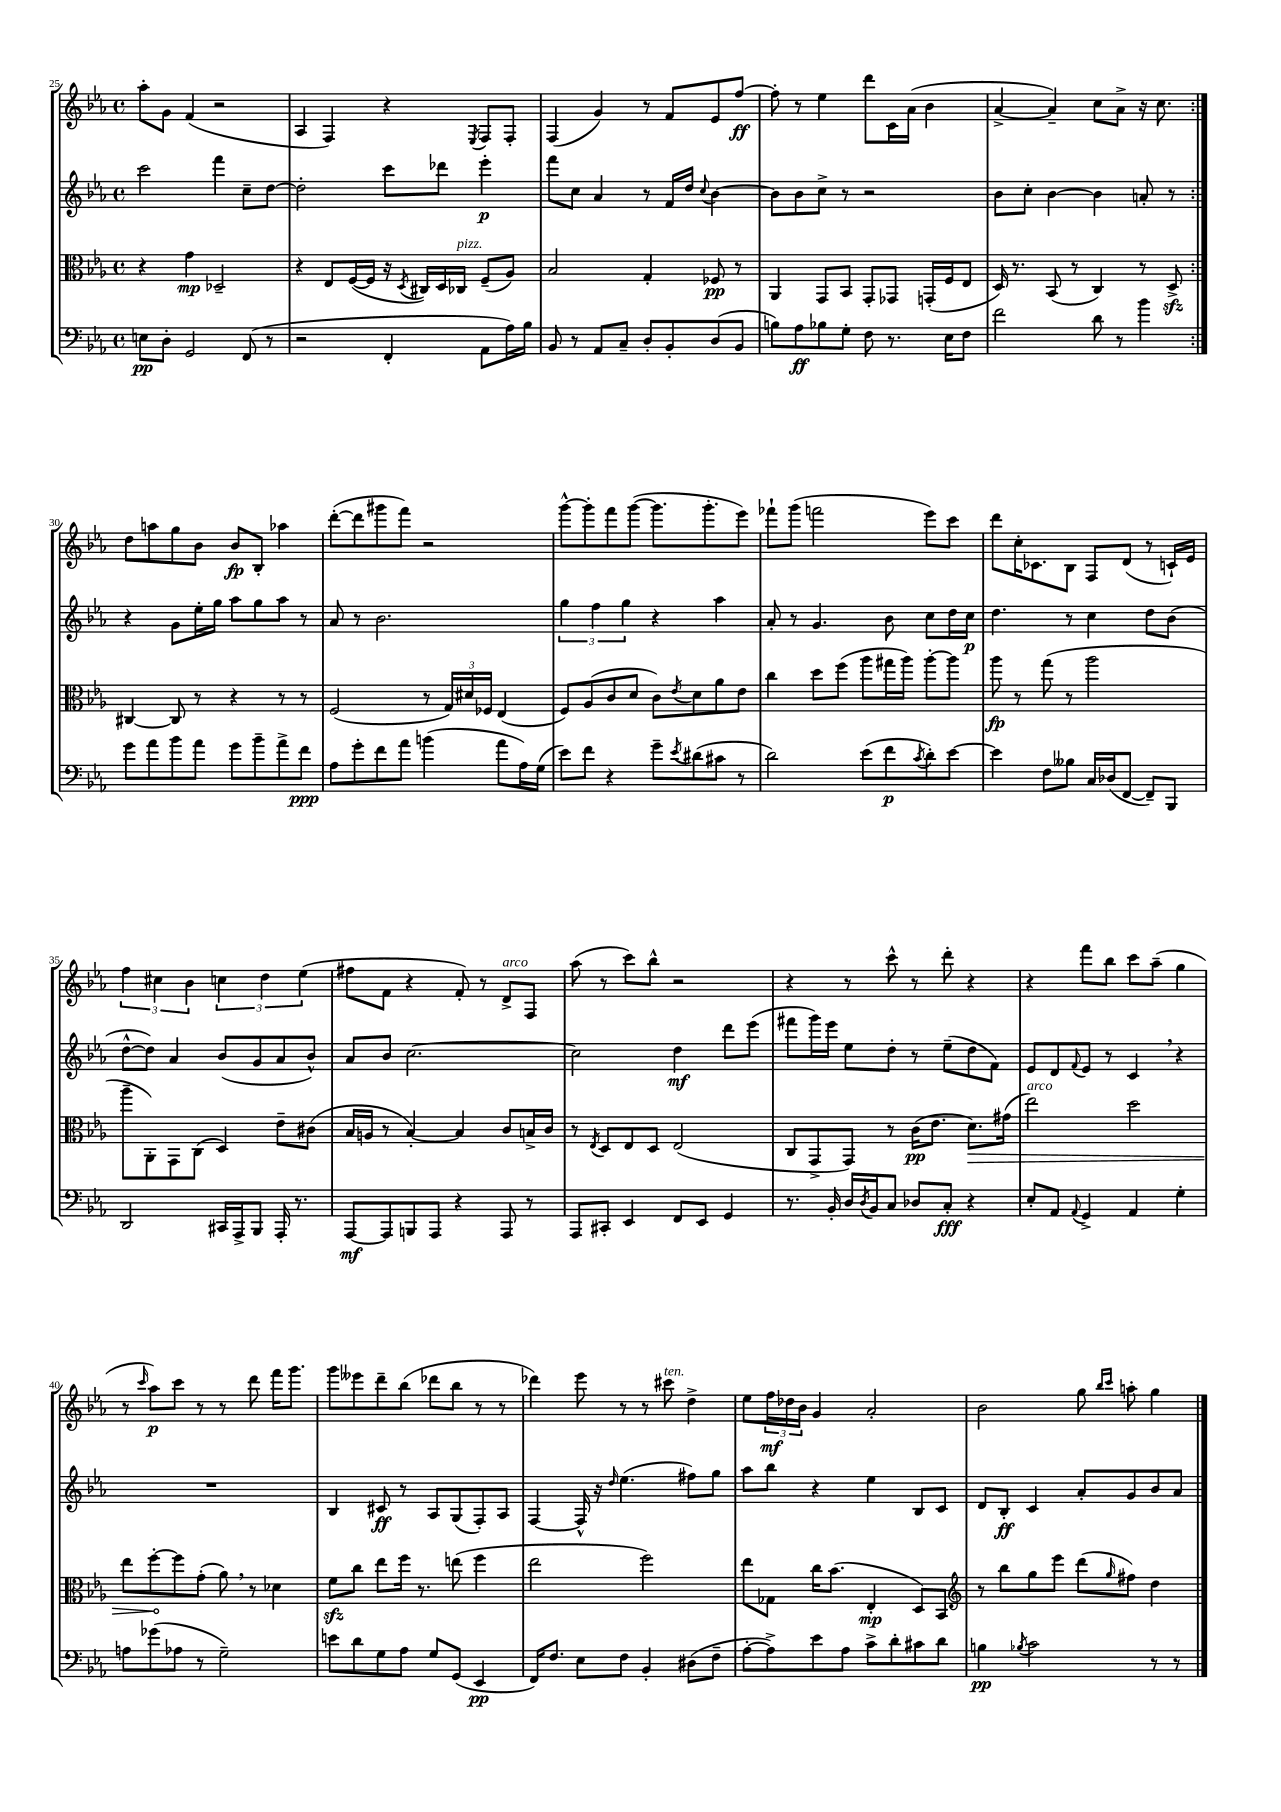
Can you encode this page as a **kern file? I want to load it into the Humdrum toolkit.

**kern	**kern	**kern	**kern
*staff4	*staff3	*staff2	*staff1
*clefF4	*clefC3	*clefG2	*clefG2
*k[b-e-a-]	*k[b-e-a-]	*k[b-e-a-]	*k[b-e-a-]
*M4/4	*M4/4	*M4/4	*M4/4
*met(c)	*met(c)	*met(c)	*met(c)
8E	4r	2ccc	8aa-'
8D'	.	.	8g
2GG	4g	.	(4f
.	2D-~	4fff	2r
(8FF	.	8cc~	.
8r	.	[8dd	.
=	=	=	=
2r	4r	2dd']	4A-
.	8E-	.	4F)
.	([16F	.	.
.	16F]	.	.
4FF'	16r	8ccc	4r
.	8qD	.	.
.	16C#)	.	.
.	16D	8ddd-	.
.	16C-	.	.
.	.	.	8qE-
8AA-	(8F~	4eee-'	8F
16A-)	8A-)	.	8F'
16B-	.	.	.
=	=	=	=
8BB-	2B-	8fff	(4F
8r	.	8cc	.
8AA-	.	4a-	4g)
8C~	.	.	.
8D'	4G'	8r	8r
8BB-'	.	16f	8f
.	.	16dd	.
.	.	8qqcc	.
(8D	8F-	[4b-	8e-
8BB-	8r	.	[8ff
=	=	=	=
8B)	4AA-	8b-]	8ff']
8A-	.	8b-	8r
8B-	8GG	8cc^	4ee-
8G'	8BB-	8r	.
8F	8GG'	2r	8ddd
8.r	8GG-	.	16c
.	.	.	(16a-
.	(16GG'	.	4b-
16E-	16F	.	.
8F	8E-	.	.
=	=	=	=
2f	16D)	8b-	[4a-^
.	8.r	.	.
.	.	8cc'	.
.	(8BB-	[4b-	4a-~])
.	8r	.	.
8d	4C)	4b-]	8cc
8r	.	.	8a-^
4b-	8r	8a'	16r
.	.	.	8.cc
.	8D^	8r	.
=:|!	=:|!	=:|!	=:|!
8g	[4C#	4r	8dd
8a-	.	.	8aa
8b-	8C#]	8g	8gg
8a-	8r	16ee-'	8b-
.	.	16gg	.
8g	4r	8aa-	8b-
8b-~	.	8gg	8B-'
8a-^	8r	8aa-	4aa-
8f	8r	8r	.
=	=	=	=
8A-	(2F	8a-	([8ddd'
8g'	.	8r	8ddd]
8f	.	2.b-	8ggg#
8a-	.	.	8fff)
(4b	8r	.	2r
.	24G)	.	.
.	24d#	.	.
.	24F-	.	.
8a-	(4E-	.	.
16A-)	.	.	.
(16G	.	.	.
=	=	=	=
8e-)	8F)	6gg	[8ggg^^
8f	(8A-	.	8ggg']
.	.	6ff	.
4r	8c	.	8fff
.	.	6gg	.
.	8d	.	([8ggg
8g~	8c)	4r	8.ggg]
8qe-	8qe-	.	.
(8d#	8d	.	.
.	.	.	8.ggg'
8c#	8a-	4aa-	.
8r	8e-	.	8eee-)
=	=	=	=
2d)	4cc	8a-'	8fff-`
.	.	8r	(8ggg
.	8dd	4.g	2fff
.	(8ff	.	.
(8e-	8aa-	.	.
8f	16gg#	8b-	.
.	16aa-)	.	.
8qc	.	.	.
8d')	[8aa-'	8cc	8eee-)
[8e-	8aa-]	16dd	8ccc
.	.	16cc	.
=	=	=	=
4e-]	8aa-	4.dd	8ddd
.	8r	.	16cc'
.	.	.	8.c-
8F	(8gg	.	.
8B--	8r	8r	8B-
16C	2aa-	4cc	8F
(16D-	.	.	.
[8FF	.	.	(8d
8FF~])	.	8dd	8r
8BBB-	.	(8b-	16c`)
.	.	.	16e-
=	=	=	=
2DD	8aa-~	[8dd^^	6ff
.	8AA-')	8dd])	.
.	.	.	6cc#
.	8GG	4a-	.
.	.	.	6b-
.	(8C	.	.
16CC#	4D)	(8b-	6cc
16AAA-^	.	.	.
8BBB-	.	8g	.
.	.	.	6dd
16AAA-'	8e-~	8a-	.
8.r	.	.	.
.	.	.	(6ee-
.	(8c#	8b-^^)	.
=	=	=	=
[8AAA-	16B-	8a-	8ff#
.	16A	.	.
8AAA-]	8r	8b-	8f
8BBB	[4B-')	[2.cc	4r
8AAA-	.	.	.
4r	4B-]	.	8f')
.	.	.	8r
8AAA-	8c	.	8d^
8r	16B^	.	8F
.	16c	.	.
=	=	=	=
8AAA-	8r	2cc]	(8aa-
.	8qE-	.	.
8CC#'	8D	.	8r
4EE-	8E-	.	8ccc)
.	8D	.	8bb-^^
8FF	(2E-	4dd	2r
8EE-	.	.	.
4GG	.	8ddd	.
.	.	(8eee-	.
=	=	=	=
8.r	8C	8fff#	4r
.	8GG^	16ggg)	.
16BB-'	.	16eee-	.
16D	8GG)	8ee-	8r
8qD	.	.	.
16BB-	.	.	.
8C	8r	8dd'	8ccc^^
8D-	(16c	8r	8r
.	8.e-	.	.
8C'	.	(8ee-~	8ddd'
4r	8.d)	8dd	4r
.	.	8f)	.
.	(16g#	.	.
=	=	=	=
8E-'	2ee-)	8e-	4r
8AA-	.	8d	.
8qqAA-	.	8qqf	.
4GG^	.	8e-	8fff
.	.	8r	8bb-
4AA-	2dd	4c	8ccc
.	.	.	(8aa-~
4G'	.	4r	4gg
=	=	=	=
8A	8ee-	1r	8r
.	.	.	16qqccc
(8g-	[8ff'	.	8aa-)
8A-	8ff]	.	8ccc
8r	(8g'	.	8r
2G~)	8a-)	.	8r
.	8r	.	8ddd
.	4d-	.	16fff
.	.	.	8.ggg
=	=	=	=
8e	8f	4B-	8ggg
8d	8cc	.	8eee--
8G	8ee-	8c#	8ddd~
8A-	16ff	8r	(8bb-
.	8.r	.	.
8G	.	8A-	8ddd-
(8GG	(8ee	(8G	8bb-
4EE-	4ff	8F')	8r
.	.	8A-	8r
=	=	=	=
16FF)	2ee-	[4F	4ddd-)
8.F	.	.	.
8E-	.	16F^^]	8eee-
.	.	16r	.
.	.	16qqdd	.
8F	.	(4.ee-	8r
4BB-'	2ff)	.	8r
.	.	.	8ccc#
(8D#	.	8ff#)	4dd^
8F~	.	8gg	.
=	=	=	=
[8A-'	8ee-	8aa-	8ee-
8A-^])	8G-	8bb-	24ff
.	.	.	24dd-
.	.	.	24b-
8e-	16cc	4r	4g
.	(8.b-	.	.
8A-	.	.	.
8c^	4E-'	4ee-	2a-'
8d'	.	.	.
8c#	8D)	8B-	.
8d	8BB-	8c	.
=	=	=	=
*	*clefG2	*	*
4B	8r	8d	2b-
.	8bb-	8B-'	.
8qB-	.	.	.
2c	8gg	4c	.
.	8eee-	.	.
.	(8ddd	8a-'	8gg
.	.	.	16qqbb-
.	16qqgg	.	16qqccc
.	8ff#)	8g	8aa'
8r	4dd	8b-	4gg
8r	.	8a-	.
==	==	==	==
*-	*-	*-	*-
